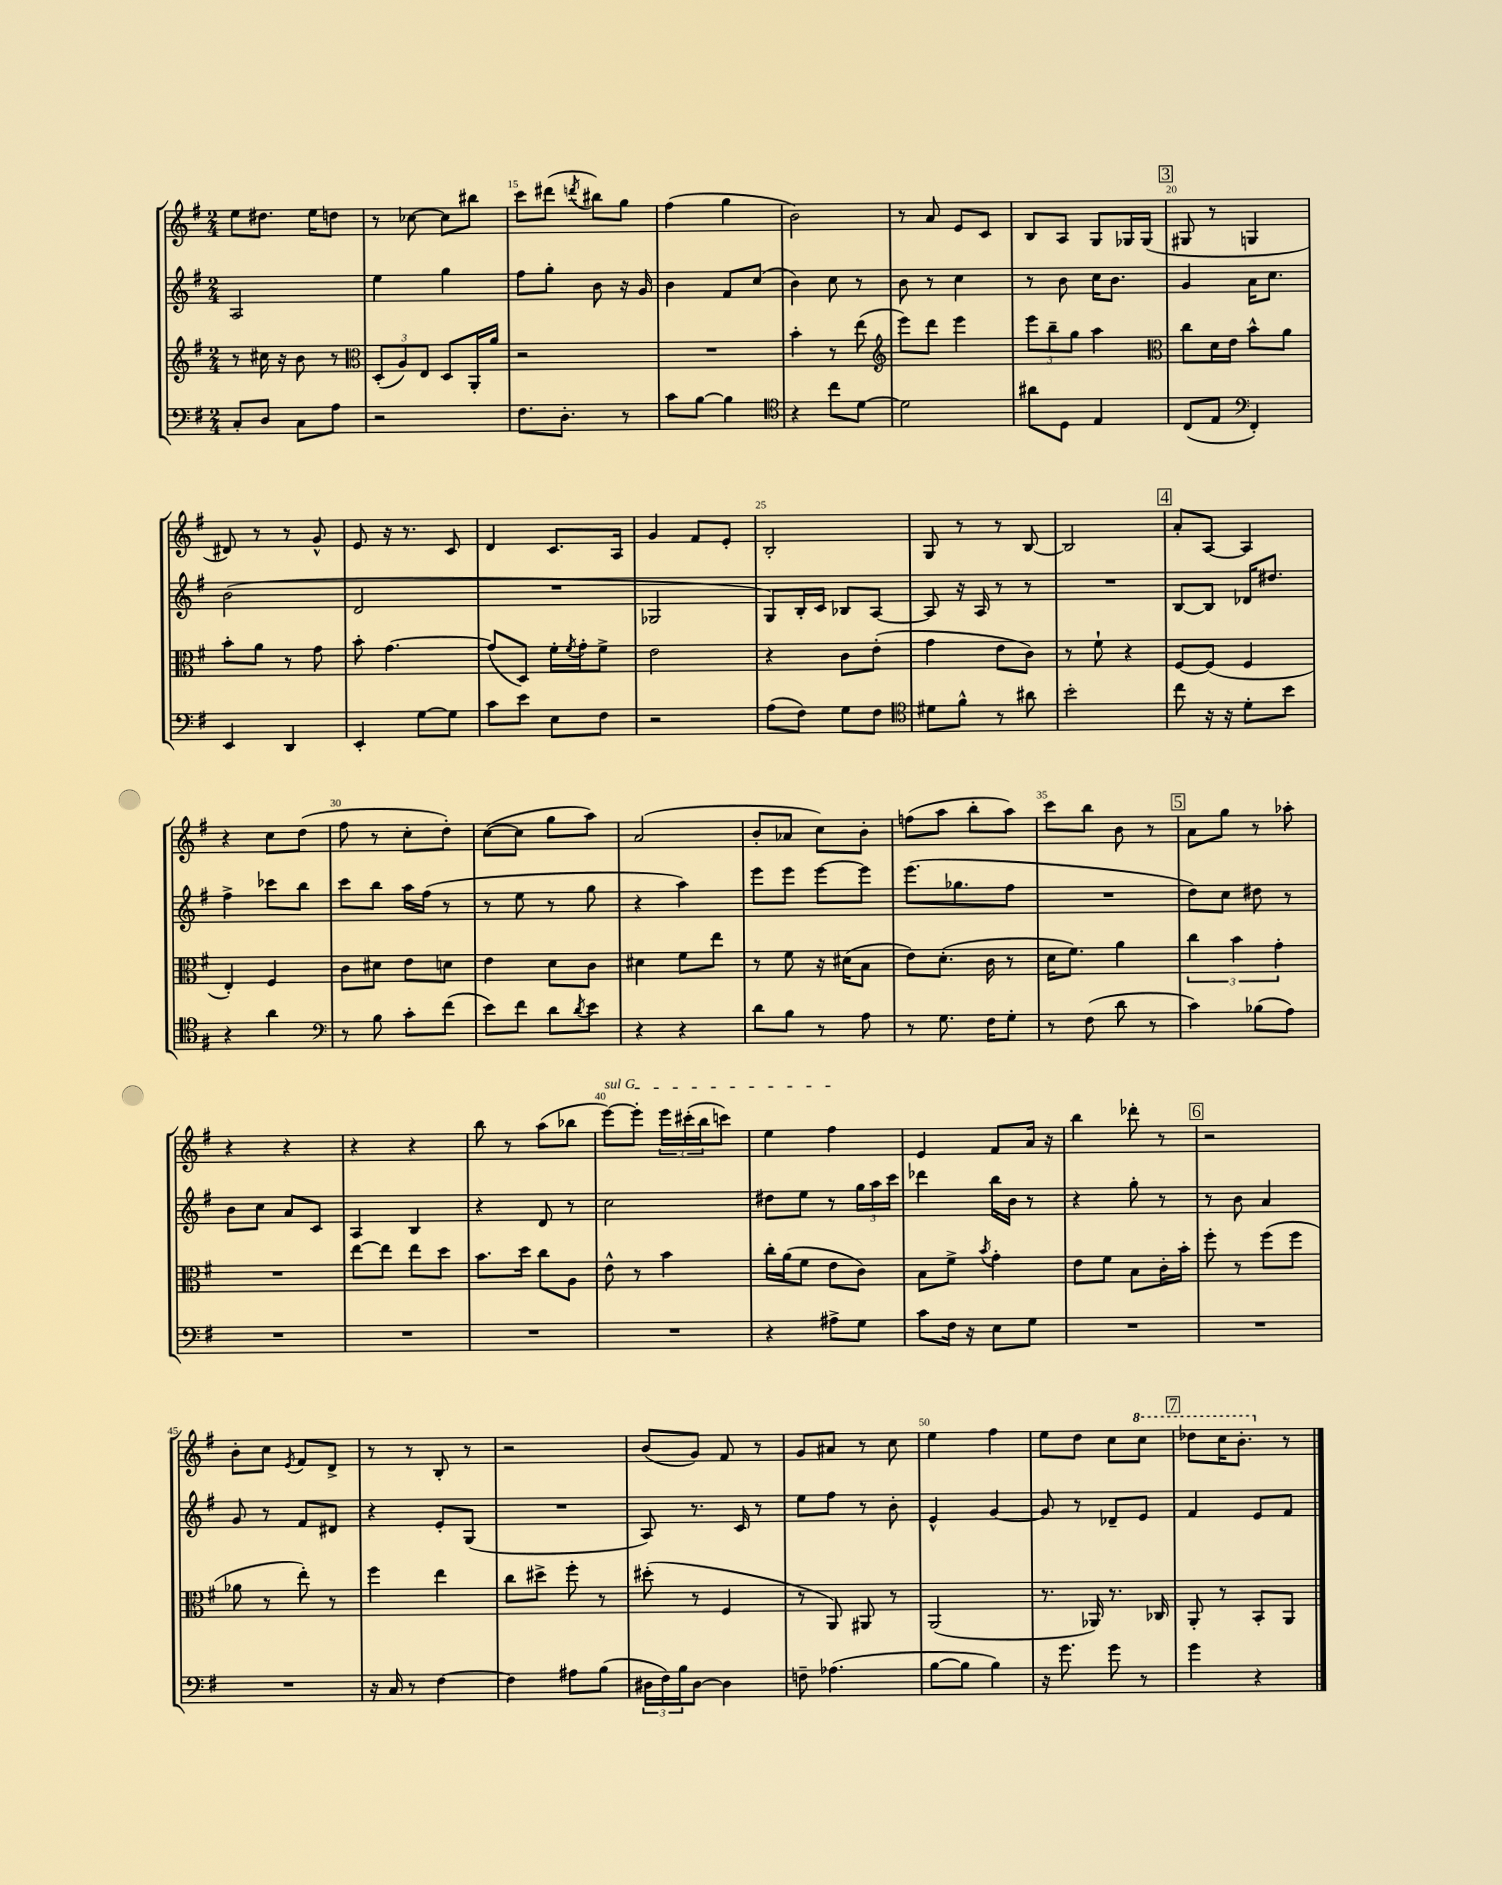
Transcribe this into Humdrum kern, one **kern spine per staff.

**kern	**kern	**kern	**kern
*part4	*part3	*part2	*part1
*staff4	*staff3	*staff2	*staff1
*clefF4	*clefG2	*clefG2	*clefG2
*k[f#]	*k[f#]	*k[f#]	*k[f#]
*M2/4	*M2/4	*M2/4	*M2/4
=13	=13	=13	=13
8C'/L	8r	2A/	8ee\L
8D/J	16cc#X\	.	8.dd#X\J
.	16r	.	.
8C\L	8b\	.	.
.	.	.	16ee\KL
8A\J	8r	.	8ddn\J
=14	=14	=14	=14
*	*clefC3	*	*
2r	(12D'/L	4ee\	8r
.	12A/)	.	.
.	.	.	[8cc-X\
.	12E/J	.	.
.	8D/L	4gg\	8cc-\L]
.	16AA'/L	.	8bb#X\J
.	16a/JJ	.	.
=15	=15	=15	=15
8.F#\L	2r	8ff#\L	8ccc\L
.	.	8gg'\J	(8ddd#X\J
8.D'\J	.	.	.
.	.	.	8qdddn/
.	.	8b\	8bb#X\L)
8r	.	16r	8gg\J
.	.	16g/	.
=16	=16	=16	=16
8c\L	2r	4b\	(4ff#\
[8B\J	.	.	.
4B\]	.	8f#/L	4gg\
.	.	(8cc/J	.
=17	=17	=17	=17
*clefC4	*	*	*
4r	4b'\	4b\)	2b\)
8cc\L	8r	8cc\	.
[8d\J	(8ee\	8r	.
=18	=18	=18	=18
*	*clefG2	*	*
2d\]	8eee\L)	8b\	8r
.	8ddd\J	8r	8a/
.	4eee\	4cc\	8e/L
.	.	.	8c/J
=19	=19	=19	=19
8a#X\L	12eee\L	8r	8B/L
.	12bb~\	.	.
8D\J	.	8b\	8A/J
.	12gg\J	.	.
4E/	4aa\	16cc\KL	8G/L
.	.	8.b\J	.
.	.	.	16G-X/L
.	.	.	(16G-/JJ
!!LO:REH:place=s1:t=3
=20	=20	=20	=20
*	*clefC3	*	*
(8C/L	8cc\L	4g/	8G#X/
8E/J	16d\L	.	8r
.	16e\JJ	.	.
*clefF4	*	*	*
4FF#'/)	8b^^\L	16a\KL	4Gn/
.	.	8.cc\J	.
.	8a\J	.	.
!!LO:LB:g=z
=21	=21	=21	=21
4EE/	8b'\L	(2b\	8d#X/)
.	8a\J	.	8r
4DD/	8r	.	8r
.	8g\	.	8g^^/
=22	=22	=22	=22
4EE'/	8b'\	2d/	8e/
.	[4.g\	.	16r
.	.	.	8.r
[8G\L	.	.	.
8G\J]	.	.	8c/
=23	=23	=23	=23
8c\L	(8g/L]	2r	4d/
8e\J	8D/J)	.	.
8E\L	16f#'\LL	.	8.c/L
.	8qf#/	.	.
.	16g'\J	.	.
8F#\J	8f#^\J	.	.
.	.	.	16A/Jk
=24	=24	=24	=24
2r	2e\	2G-X/	4g/
.	.	.	8f#/L
.	.	.	8e'/J
=25	=25	=25	=25
(8A\L	4r	8G/L)	2B'/
8F#\J)	.	16B'/L	.
.	.	16c/JJ	.
8G\L	8c\L	8B-X/L	.
8F#\J	(8e'\J	[8A/J	.
=26	=26	=26	=26
*clefC4	*	*	*
8d#X\L	4g\	8A/]	8G/
8f#^^\J	.	16r	8r
.	.	16A/	.
8r	8e\L	8r	8r
8a#X\	8c\J)	8r	[8B/
=27	=27	=27	=27
2b'\	8r	2r	2B/]
.	8f#`\	.	.
.	4r	.	.
!!LO:REH:place=s1:t=4
=28	=28	=28	=28
8cc\	[8F#/L	[8B/L	8a'/L
16r	(8F#/J]	8B/J]	[8A/J
16r	.	.	.
8d'\L	4F#/	16d-X/KL	4A/]
.	.	8.dd#X/J	.
8b\J	.	.	.
!!LO:LB:g=z
=29	=29	=29	=29
4r	4E'/)	4ff#^\	4r
4a\	4F#/	8ccc-X\L	8cc\L
.	.	8bb\J	(8dd\J
=30	=30	=30	=30
*clefF4	*	*	*
8r	8c\L	8ccc\L	8ff#\
8B\	8d#X\J	8bb\J	8r
8c'\L	8e\L	16aa\LL	8cc'\L
.	.	(16ff#\JJ	.
(8f#\J	8dn\J	8r	8dd'\J)
=31	=31	=31	=31
8e\L)	4e\	8r	([8cc\L
8f#\J	.	8ee\	8cc\J]
8d\L	8d\L	8r	8gg\L
8qd/	.	.	.
8e\J	8c\J	8gg\	8aa\J)
=32	=32	=32	=32
4r	4d#X\	4r	(2a/
4r	8f#\L	4aa\)	.
.	8ee\J	.	.
=33	=33	=33	=33
8d\L	8r	8eee\L	8b'/L
8B\J	8f#\	8eee\J	8a-X/J
8r	16r	[8eee\L	8cc\L)
.	(16d#X\KL	.	.
8A\	8B\J	8eee\J]	8b'\J
=34	=34	=34	=34
8r	8e\L)	(8.eee\L	(8ffn\L
8.G\	(8.d'\J	.	8aa\J
.	.	8.gg-X\	.
.	.	.	8bb'\L
16F#\KL	16c\	.	.
8G'\J	8r	8ff#\J	8aa\J)
=35	=35	=35	=35
8r	16d\KL	2r	8ccc\L
.	8.f#\J)	.	.
(8F#\	.	.	8bb\J
8d\	4a\	.	8b\
8r	.	.	8r
!!LO:REH:place=s1:t=5
=36	=36	=36	=36
4c\)	6cc\	8dd\L)	8a\L
.	.	8cc\J	8gg\J
.	6b\	.	.
(8B-X\L	.	8dd#X\	8r
.	6g'\	.	.
8A\J)	.	8r	8aa-X'\
!!LO:LB:g=z
=37	=37	=37	=37
2r	2r	8b\L	4r
.	.	8cc\J	.
.	.	8a/L	4r
.	.	8c/J	.
=38	=38	=38	=38
2r	[8ee\L	4A/	4r
.	8ee\J]	.	.
.	8ee\L	4B/	4r
.	8dd\J	.	.
=39	=39	=39	=39
2r	8.b\L	4r	8bb\
.	.	.	8r
.	16dd\Jk	.	.
.	8cc\L	8d/	(8aa\L
.	8A\J	8r	8bb-X\J
=40	=40	=40	=40
!	!	!	!LO:TX:a:i:t=sul G
2r	8e^^\	2cc\	[8eee\L)
.	8r	.	8eee'\J]
.	4b\	.	24eee\LL
.	.	.	(24ccc#X'\
.	.	.	24bb\J
.	.	.	8cccn\J)
=41	=41	=41	=41
4r	16cc'\LL	8dd#X\L	4ee\
.	(16a\J	.	.
.	8f#\J	8ee\J	.
8A#X^\L	8e\L	8r	4ff#\
8G\J	8c\J)	24gg\LL	.
.	.	24aa\	.
.	.	24ccc\JJ	.
=42	=42	=42	=42
8c\L	8B\L	4ddd-X\	4e/
16F#\Jk	8f#^\J	.	.
16r	.	.	.
.	8qb/	.	.
8E\L	4g'\	16bb\LL	8f#/L
.	.	16b\JJ	.
8G\J	.	8r	16a/Jk
.	.	.	16r
=43	=43	=43	=43
2r	8e\L	4r	4bb\
.	8f#\J	.	.
.	8B\L	8gg'\	8ddd-X'\
.	16c'\L	8r	8r
.	16b'\JJ	.	.
!!LO:REH:place=s1:t=6
=44	=44	=44	=44
2r	8ff#'\	8r	2r
.	8r	8b\	.
.	(8ff#\L	4a/	.
.	8ff#\J	.	.
!!LO:LB:g=z
=45	=45	=45	=45
2r	8a-X\	8g/	8b'\L
.	8r	8r	8cc\J
.	.	.	8qe/
.	8ee'\)	8f#/L	8f#/L
.	8r	8d#X/J	8d^/J
=46	=46	=46	=46
16r	4ff#\	4r	8r
16C/	.	.	.
8r	.	.	8r
[4F#\	4ee\	8e'/L	8B'/
.	.	(8G/J	8r
=47	=47	=47	=47
4F#\]	8cc\L	2r	2r
.	8dd#X^\J	.	.
8A#X\L	8ff#'\	.	.
(8B\J	8r	.	.
=48	=48	=48	=48
24D#X\LL	(8dd#X'\	8A/)	(8b/L
24F#\)	.	.	.
24B\J	.	.	.
[8D#\J	8r	8.r	8g/J)
4D#\]	4F#/	.	8f#/
.	.	16c/	.
.	.	8r	8r
=49	=49	=49	=49
8Fn~\	8r	8ee\L	8g/L
(4.A-X\	8AA/)	8ff#\J	8a#X/J
.	8AA#X/	8r	8r
.	8r	8b'\	8cc\
=50	=50	=50	=50
[8B\L	(2AA/	4e^^/	4ee\
8B\J]	.	.	.
4B\)	.	[4g/	4ff#\
=51	=51	=51	=51
16r	8.r	8g/]	8ee\L
8.g\	.	.	.
.	.	8r	8dd\J
.	16AA-X/)	.	.
8g\	8.r	8d-X~/L	8cc\L
*	*	*	*8va
8r	.	8e/J	8ccc\J
.	16C-X/	.	.
!!LO:REH:place=s1:t=7
=52	=52	=52	=52
4g\	8AA'/	4f#/	8ddd-X\L
.	8r	.	16ccc\K
.	.	.	8.bb'\J
4r	8BB'/L	8e/L	.
*	*	*	*X8va
.	8AA/J	8f#/J	8r
==	==	==	==
*-	*-	*-	*-
